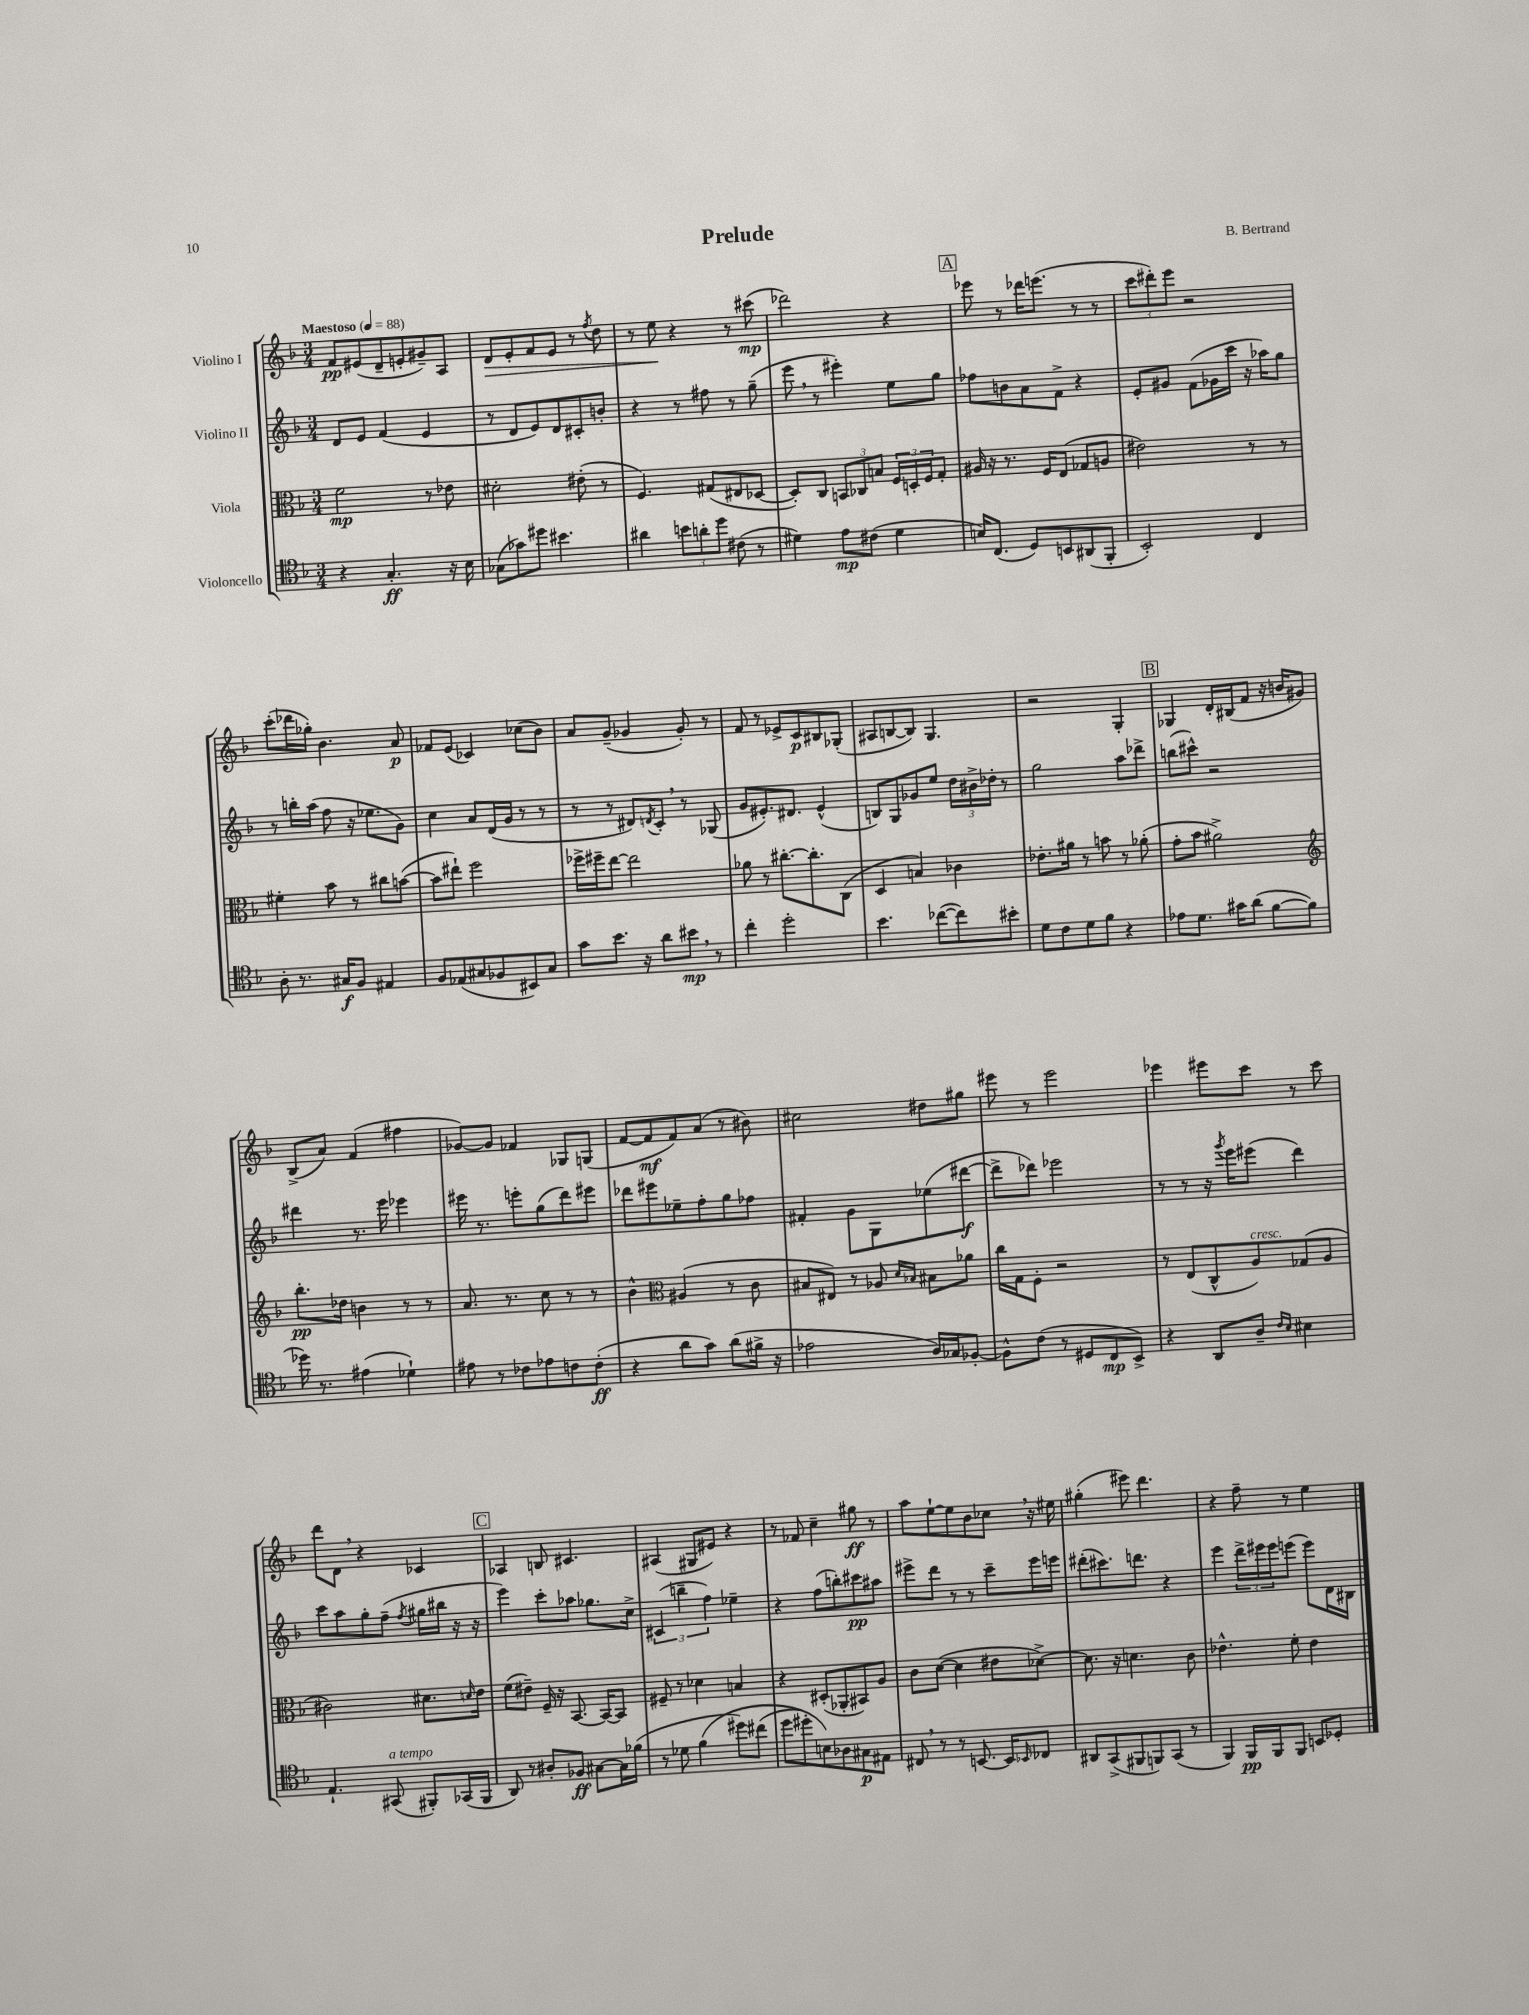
\header { title = "Prelude" composer = "B. Bertrand" }
<<
\new StaffGroup <<
\new Staff = "s0" \with { instrumentName = "Violino I" } {
    \clef treble \key f \major \numericTimeSignature \time 3/4 \tempo "Maestoso" 4 = 88
    f'8\pp eis'8( d'8-- e'8-. gis'8--) a8 |
    d'8\> e'8-. f'8 e'8 r8 \acciaccatura { f''8 } d''8 |
    r8 e''8\! r4 r8 cis'''8\mp( |
    des'''2) r4 |
    \mark \markup { \box "A" } ees'''8 r8 des'''16 e'''8.( r8 r8 |
    \tuplet 3/2 { c'''8 dis'''8-.) e'''8 } r2 |
    c'''8-.( des'''16 ges''16-.) bes'4. a'8\p |
    fes'8 e'8( ces'4) ces''8( bes'8) |
    a'8 g'8--( ges'4 ges'8-.) r8 |
    f'8 r8 ees'8-> c'8\p bis8 ges8-.( |
    ais8 b8~ b8) g4. |
    r2 g4-. |
    \mark \markup { \box "B" } ges4 d'16-. bis16( f'8 r16 b'16 gis'8) |
    bes8->( a'8) f'4( fis''4 |
    ges'8~) ges'8 fes'4 ges8 g8( |
    f'8~ f'8\mf f'8) a'8( r8 bis'8) |
    cis''2 dis''8 gis''8 |
    eis'''8 r8 eis'''2 |
    ees'''4 eis'''8 c'''8 r8 c'''8 |
    d'''8 d'8 \breathe r4 ces'4 |
    \mark \markup { \box "C" } aes4 b8 cis'4. |
    ais4( gis8 eis'8) r4 |
    r8 fes'8 c''4-- gis''8\ff r8 |
    a''8 e''8~-! e''8 bes'8 ces''8 \breathe r16 eis''16 |
    gis''4-.( eis'''8) d'''4. |
    r4 f''8-- r8 e''4 \bar "|." |
}
\new Staff = "s1" \with { instrumentName = "Violino II" } {
    \clef treble \key f \major \numericTimeSignature \time 3/4
    d'8 e'8 f'4( e'4 |
    r8 d'8 e'8) d'8 cis'8-. b'8-. |
    r4 r8 fis''8 r8 g''8--( |
    e'''8 \breathe r8 eis'''4-.) e''8 g''8 |
    \mark \markup { \box "A" } fes''8 b'8 a'8 f'8-> r4 |
    e'8-. gis'8 f'8( ges'16 c'''16 r16 aes''16) g''8 |
    r8 b''16-. a''16( f''8 r16 ees''8. g'8) |
    c''4 a'8 d'16( g'16 r8 r8 |
    r8 r8 dis'8) \acciaccatura { d'8 } c'8-. \breathe r8 ges8( |
    g'8 eis'8.-.) dis'8. eis'4-^( |
    b8) g8 ges'8 e''8 \tuplet 3/2 { d''16 bis'16-> des''16-. } r8 |
    g''2 a''8 des'''8-> |
    \mark \markup { \box "B" } b''8( cis'''8-^) r2 |
    dis'''4 r8. e'''16 ees'''4 |
    eis'''16 r8. e'''8-. g''8( d'''8) eis'''8 |
    des'''8 eis'''8 ees''8-- f''8-. g''8 fes''8 |
    fis'4-. g'8 g8 ees''8( dis'''8~\f |
    dis'''8-> des'''8) ees'''2 |
    r8 r8 r16 \acciaccatura { g'''8 } e'''16 eis'''8( d'''4) |
    c'''8 a''8 g''8-. f''8--( \acciaccatura { f''8 } gis''16 bis''16 r16 r16 |
    \mark \markup { \box "C" } e'''4) c'''8-. aes''8 ges''8. c''16-> |
    \tuplet 3/2 { cis'4( b''4-- f''4) } ees''4-- |
    r4 f''8( b''8-.) cis'''8\pp ais''8 |
    eis'''8-> d'''8 r8 r8 c'''8-- eis'''16 e'''16 |
    dis'''8-.( cis'''8.) d'''8. r4 |
    e'''4 \tuplet 3/2 { d'''16-> eis'''16 eis'''16 } e'''8( e'''8) d'16 bis16 \bar "|." |
}
\new Staff = "s2" \with { instrumentName = "Viola" } {
    \clef alto \key f \major \numericTimeSignature \time 3/4
    f'2\mp r8 ees'8 |
    dis'2-. eis'8-.( r8 |
    f4.) gis8( eis8 des8~ |
    des8-.) c8 \tuplet 3/2 { b,8 ces8 b8 } \tuplet 3/2 { f16 d16-. f16 } g8-. |
    \mark \markup { \box "A" } ais16 r16 r8. f16 e8( ges8 a8 |
    eis'2) r8 r8 |
    fis'4-. bes'8 r8 cis''8 b'8~( |
    b'8 eis''8-!) f''2 |
    fes''16-> fis''16-- e''8~ e''2 |
    aes'8 r8 cis''8.~-. cis''8.-. c8( |
    d4 b4) ces'4 |
    ees'8.-. ais'16 r8 b'8 r8 aes'8-.( |
    \mark \markup { \box "B" } g'8-. bes'8 ais'2->) |
    \clef treble bes''8.-.\pp des''16 b'4 r8 r8 |
    a'8. r8. c''8 r8 r8 |
    bes'4-^ \clef alto ais4( r8 c'8 |
    bis8 eis8) r8 aes8 \grace { d'16 bes16 } bis8 aes'8 |
    c''16 g16 f8-. r2 |
    r8 e8( c8-^ a8^\markup { \italic "cresc." }) ges8( a8 |
    cis'2) dis'8. \grace { d'16 } e'16 |
    \mark \markup { \box "C" } f'8( eis'8--) f16-- r16 bes,8.~ bes,16~ bes,8 |
    fis8-- r8 des'4 b4 |
    r4 dis8-.( aes,8-. bis,8) a8 |
    c'8 d'8~( d'4 eis'8 des'8~->) |
    des'8. r16 d'4. c'8 |
    ees'4.-^ f'8-. ees'4 \bar "|." |
}
\new Staff = "s3" \with { instrumentName = "Violoncello" } {
    \clef tenor \key f \major \numericTimeSignature \time 3/4
    r4 g4.-.\ff r16 bes16 |
    ges8( ges'8) dis''8 bis'4. |
    ais'4 \tuplet 3/2 { b'8 a'8-. d''8 } cis'8( r8 |
    dis'4) e'8\mp cis'8( dis'4 |
    \mark \markup { \box "A" } b16) c8.( d8) b,8 ais,8( f,8-. |
    bes,2-.) c4 |
    a8-. r8. gis16\f f8 eis4 |
    f8 ees8( gis8 fes8 bis,8) gis8 |
    g'8 bes'8. r16 a'8 bis'8\mp \breathe r8 |
    c''4-. d''2-. |
    bes'4. ces''8~( ces''8) bis'8-. |
    d'8 c'8 d'8 f'8 r4 |
    \mark \markup { \box "B" } ees'8 d'8. gis'16 a'8( f'8~ f'8 |
    des''16) r8. eis'4( des'4-!) |
    eis'8 r8 ces'8 ees'8 c'8 c'8-.\ff( |
    r4 a'8 g'8) a'8( fis'16-> r16 |
    ees'2 a16) ges16 fes8~-. |
    fes8-^ c'8( r8 dis8 c8\mp bes,8->) |
    r4 a,8 a8-- \grace { c'16 bes16 } bis4 |
    e4.-! gis,8^\markup { \italic "a tempo" }( fis,8-.) ges,16( fis,16 |
    \mark \markup { \box "C" } a,8) r8 ais8-. fes8\ff gis8~ gis16 fes'16( |
    r8 des'8 f'4\( dis''8) cis''8( |
    d''8 dis''8-.) b8\) aes8 gis8\p eis8 |
    cis8 \breathe r8 r8 b,8.~ b,16 \grace { bes,16 } ces8 |
    ais,8 g,8->( fis,8 f,8) g,8( r8 |
    f,4) f,16\pp f,16 f,8 b,8 des8-. \bar "|." |
}
>>
>>
\layout { \context { \Score \remove "Bar_number_engraver" } }
